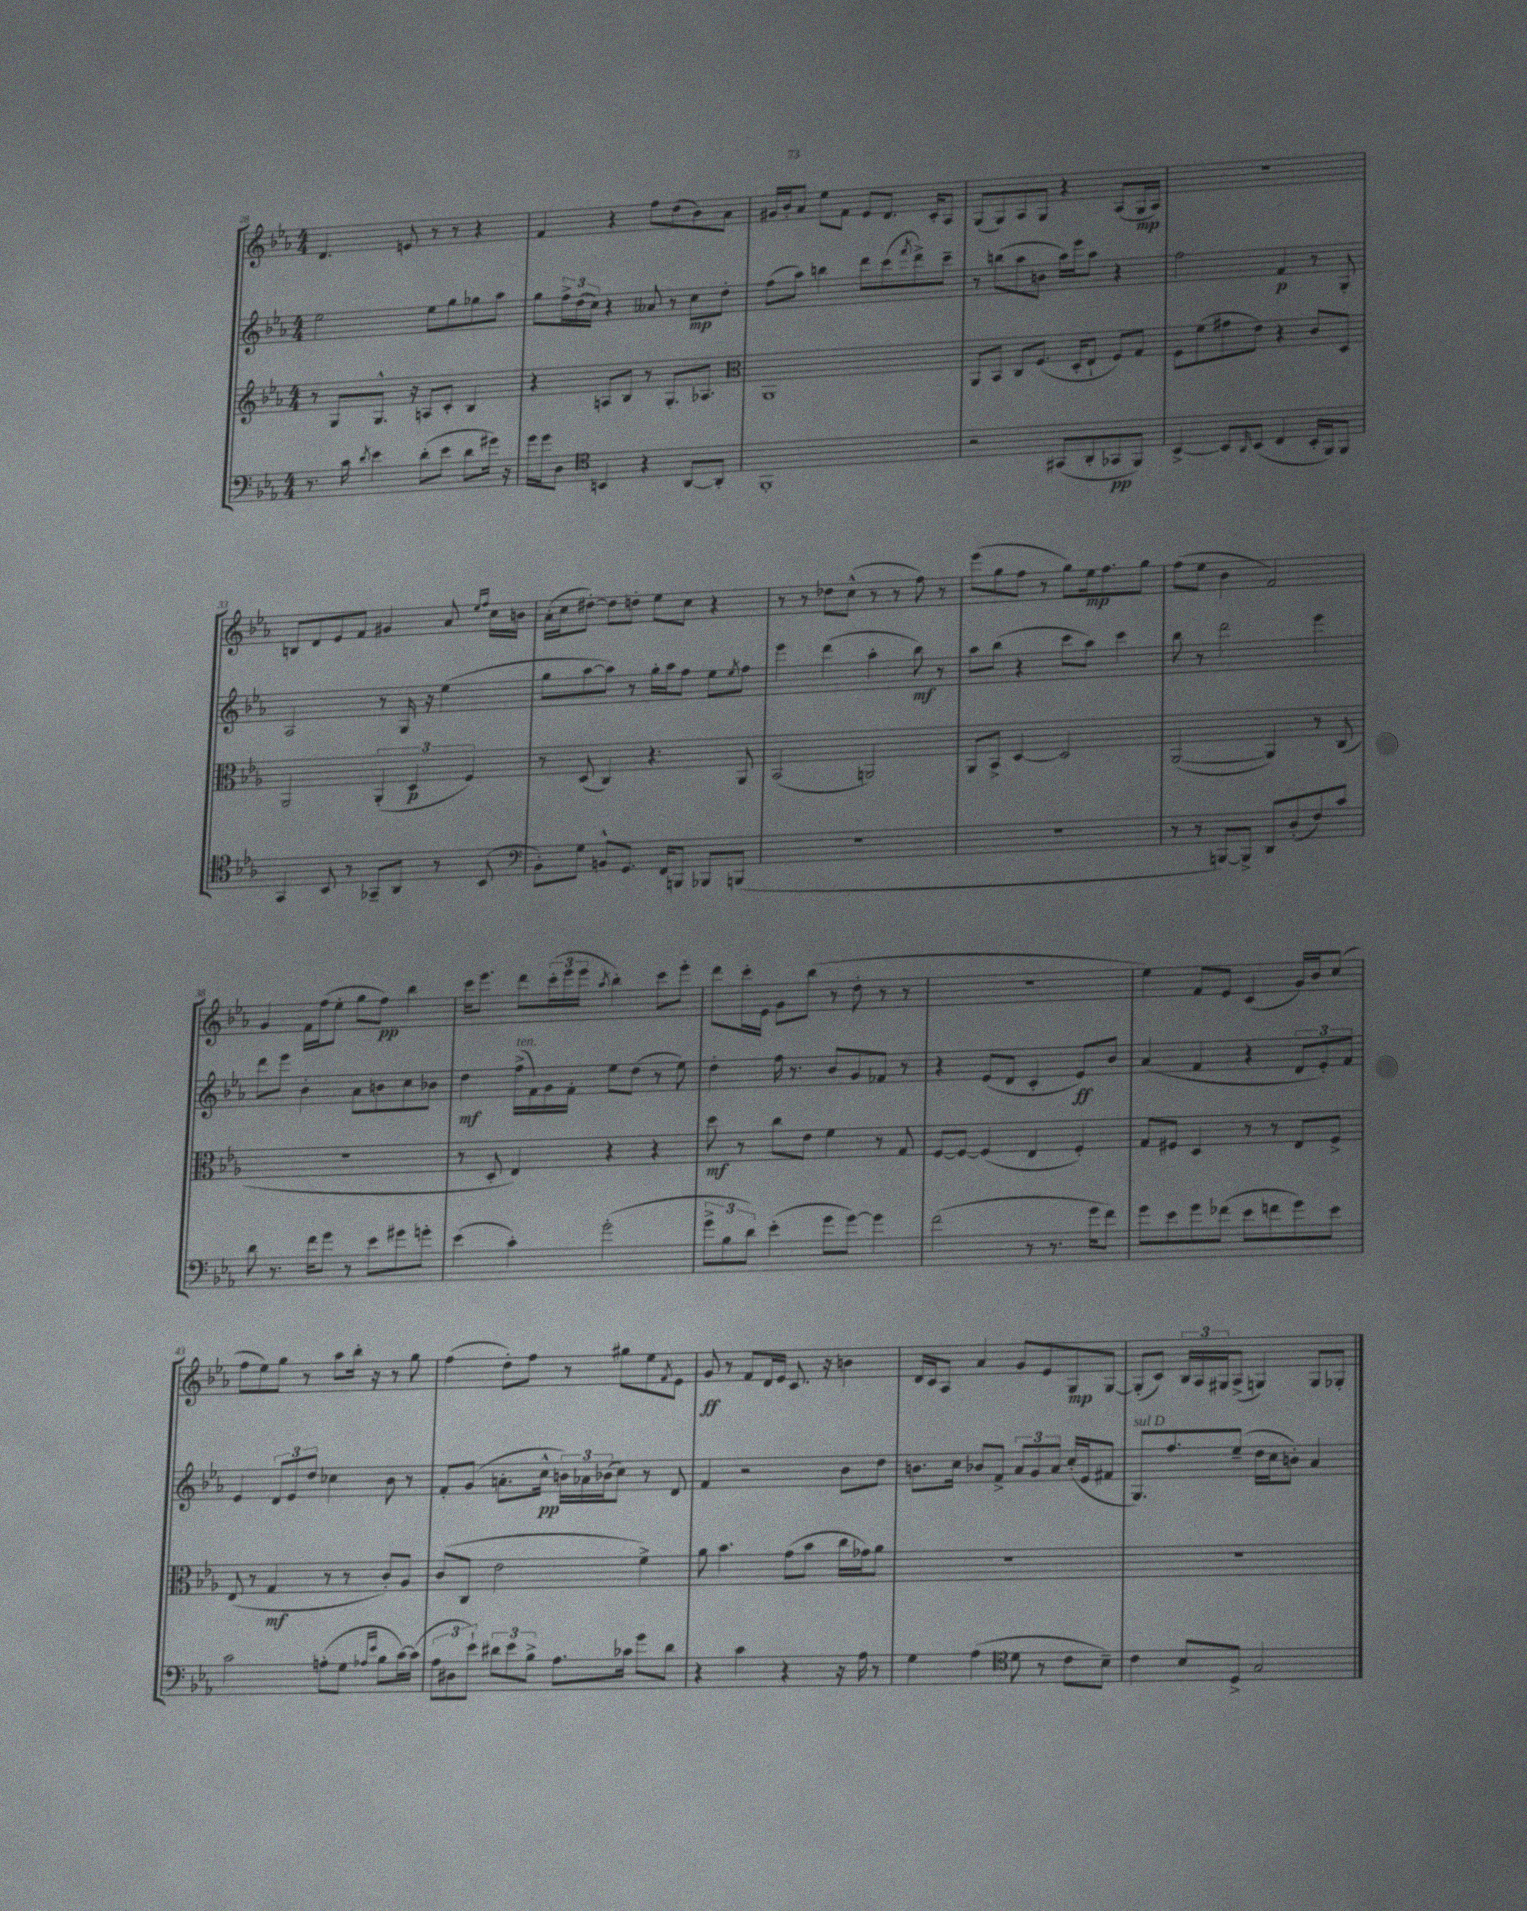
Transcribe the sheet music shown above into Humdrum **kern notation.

**kern	**dynam	**kern	**dynam	**kern	**dynam	**kern	**dynam
*part4	*part4	*part3	*part3	*part2	*part2	*part1	*part1
*staff4	*staff4	*staff3	*staff3	*staff2	*staff2	*staff1	*staff1
*clefF4	*	*clefG2	*	*clefG2	*	*clefG2	*
*k[b-e-a-]	*	*k[b-e-a-]	*	*k[b-e-a-]	*	*k[b-e-a-]	*
*M4/4	*	*M4/4	*	*M4/4	*	*M4/4	*
=28	=28	=28	=28	=28	=28	=28	=28
8.r	.	8r	.	2ee-\	.	4.d/	.
.	.	8G/L	.	.	.	.	.
16c\	.	.	.	.	.	.	.
8qd/	.	.	.	.	.	.	.
4e-\	.	8.G^^/J	.	.	.	.	.
.	.	.	.	.	.	8en/	.
.	.	16r	.	.	.	.	.
(8d'\L	.	8An/L	.	8ee-\L	.	8r	.
8e-\J	.	8c'/J	.	8gg\	.	8r	.
8d\L	.	4B-/	.	8gg-X\	.	4r	.
16g#X\Jk)	.	.	.	8aa-\J	.	.	.
16r	.	.	.	.	.	.	.
=29	=29	=29	=29	=29	=29	=29	=29
16g\LL	.	4r	.	8gg\L	.	4f/	.
16g\J	.	.	.	.	.	.	.
8D\J	.	.	.	24ff^\L	.	.	.
.	.	.	.	(24dd\	.	.	.
.	.	.	.	24cc\JJ)	.	.	.
*clefC4	*	*	*	*	*	*	*
4BBn/	.	8An/L	.	4r	.	4r	.
.	.	8B-/J	.	.	.	.	.
4r	.	8r	.	8a--X/	.	8ff\L	.
.	.	8.G'/L	.	8r	.	(8dd\	.
[8AA-/L	.	.	.	8cc\L	mp	8b-\)	.
.	.	8.A-X/J	.	.	.	.	.
8AA-'/J]	.	.	.	8dd'\J	.	8a-\J	.
=30	=30	=30	=30	=30	=30	=30	=30
*	*	*clefC3	*	*	*	*	*
1FF'	.	1AA-	.	(8ff\L	.	16g#X/LL	.
.	.	.	.	.	.	16b-'/J	.
.	.	.	.	8aa-\J)	.	8a-/J	.
.	.	.	.	4bbn\	.	8ee-\L	.
.	.	.	.	.	.	8f\J	.
.	.	.	.	8ddd\L	.	8e-/L	.
.	.	.	.	(8ccc\	.	8.d/J	.
.	.	.	.	8qfff/	.	.	.
.	.	.	.	8ddd^\)	.	.	.
.	.	.	.	.	.	16c'/KL	.
.	.	.	.	8ccc~\J	.	8A-/J	.
=31	=31	=31	=31	=31	=31	=31	=31
2r	.	8AA-/L	.	8r	.	(8G/L	.
.	.	8BB-/J	.	(8bbn\L	.	8G/)	.
.	.	8C/L	.	8aa-\	.	8A-/	.
.	.	(8.F/J	.	8bn\J	.	8G/J	.
(8GG#X/L	.	.	.	16aa-\LL)	.	4r	.
.	.	16D'/KL	.	16eee-\J	.	.	.
8AA-'/	.	8E-`/J	.	8aa-\J	.	.	.
8GG-X/	pp	8F/L)	.	4r	.	(8A-/L	.
8FF/J)	.	8G/J	.	.	.	16G/L	mp
.	.	.	.	.	.	16A-/JJ)	.
=32	=32	=32	=32	=32	=32	=32	=32
[4BB-^/	.	8F\L	.	2ff\	.	1r	.
.	.	(8f\	.	.	.	.	.
8BB-/L]	.	8g#X\	.	.	.	.	.
16qqAA-/	.	.	.	.	.	.	.
(8BB-/J	.	8e-\J)	.	.	.	.	.
4C/	.	4r	.	4f/	p	.	.
16BB-'/LL	.	8c/L	.	8r	.	.	.
16FF/J)	.	.	.	.	.	.	.
8FF/J	.	8D/J	.	8G'/	.	.	.
!!LO:LB:g=z
=33	=33	=33	=33	=33	=33	=33	=33
4GG/	.	2AA-/	.	2A-/	.	8Bn/L	.
.	.	.	.	.	.	8d/	.
8BB-/	.	.	.	.	.	8e-/	.
8r	.	.	.	.	.	8f/J	.
8GG-X~/L	.	(6AA-'/	.	8r	.	4g#X/	.
8AA-/J	.	.	.	16G/	.	.	.
.	.	6D/	p	.	.	.	.
.	.	.	.	16r	.	.	.
8r	.	.	.	(4ee-\	.	8a-/	.
.	.	6F/)	.	.	.	.	.
.	.	.	.	.	.	16qqee-/LL	.
.	.	.	.	.	.	16qqff/JJ	.
(8BB-/	.	.	.	.	.	16cc\LL	.
.	.	.	.	.	.	16bn\JJ	.
=34	=34	=34	=34	=34	=34	=34	=34
*clefF4	*	*	*	*	*	*	*
8BB-'\L)	.	8r	.	8gg\L	.	(16a-'\LL	.
.	.	.	.	.	.	16cc\J	.
8G\J	.	(8D/	.	[8aa-\	.	[8dd#X'\J)	.
8BBn^^/L	.	4C/)	.	8aa-\J])	.	8dd#\L]	.
8.GG/J	.	.	.	8r	.	8ddn'\J	.
.	.	4.r	.	16gg'\LL	.	8ee-\L	.
16FF/KL	.	.	.	16aa-\J	.	.	.
8BBBn/J	.	.	.	8ff\J	.	8cc\J	.
8BBB-X/L	.	.	.	8ee-\L	.	4r	.
.	.	.	.	8qee-/	.	.	.
(8BBBn/J	.	8AA-/	.	8ff\J	.	.	.
=35	=35	=35	=35	=35	=35	=35	=35
1r	.	(2BB-/	.	4eee-\	.	8r	.
.	.	.	.	.	.	8r	.
.	.	.	.	(4ddd\	.	8dd-X\L	.
.	.	.	.	.	.	(8cc^^\J	.
.	.	2AAn/)	.	4aa-'\	.	8r	.
.	.	.	.	.	.	8r	.
.	.	.	.	8bb-\)	mf	8ff\)	.
.	.	.	.	8r	.	8r	.
=36	=36	=36	=36	=36	=36	=36	=36
1r	.	8AA-/L	.	8aa-\L	.	(8eee-\L	.
.	.	8BB-^/J	.	(8bb-\J	.	8gg\	.
.	.	[4D/	.	4r	.	8ff\J	.
.	.	.	.	.	.	8r	.
.	.	2D/]	.	8ccc\L	.	8gg\L)	.
.	.	.	.	8aa-\J)	.	16ee-\k	mp
.	.	.	.	.	.	8.ff\	.
.	.	.	.	4ccc\	.	.	.
.	.	.	.	.	.	8gg\J	.
=37	=37	=37	=37	=37	=37	=37	=37
8r	.	([2AA-/	.	8bb-\	.	(8ff\L	.
8r	.	.	.	8r	.	8ee-\J	.
[8BBBn/L)	.	.	.	2ddd\	.	4b-\	.
8BBB^/J]	.	.	.	.	.	.	.
8DD/L	.	4AA-/])	.	.	.	2f/)	.
(8D'/	.	.	.	.	.	.	.
8F/)	.	8r	.	4eee-\	.	.	.
8c/J	.	(8C/	.	.	.	.	.
!!LO:LB:g=z
=38	=38	=38	=38	=38	=38	=38	=38
8d\	.	1r	.	8ddd\L	.	4g/	.
8.r	.	.	.	8eee-\J	.	.	.
.	.	.	.	4b-'\	.	16f\LL	.
16f\KL	.	.	.	.	.	(16ff\J	.
8g\J	.	.	.	.	.	8ee-'\J	.
8r	.	.	.	8a-\L	.	8gg\L	.
8e-\L	.	.	.	8bn\	.	8ff\J)	pp
8g#X\	.	.	.	8cc\	.	4bb-\	.
8gn'\J	.	.	.	8b-X\J	.	.	.
=39	=39	=39	=39	=39	=39	=39	=39
(4e-\	.	8r	.	4dd\	mf	16ccc\KL	.
.	.	.	.	.	.	8.eee-\J	.
.	.	8D'/	.	.	.	.	.
!	!	!	!	!LO:TX:a:i:t=ten.	!	!	!
4c'\)	.	4E-/)	.	(16ff^\LL	.	8ddd\L	.
.	.	.	.	16f\)	.	.	.
.	.	.	.	16g\	.	(24ccc'\L	.
.	.	.	.	.	.	24eee-\	.
.	.	.	.	16f'\JJ	.	.	.
.	.	.	.	.	.	24eee-\JJ	.
.	.	.	.	.	.	8qaa-/	.
(2g'\	.	4r	.	8ee-\L	.	4bb-'\)	.
.	.	.	.	(8dd\J	.	.	.
.	.	4r	.	8r	.	8ccc\L	.
.	.	.	.	8ee-\)	.	8eee-'\J	.
=40	=40	=40	=40	=40	=40	=40	=40
12g^\L	.	8dd\	mf	4dd'\	.	8ddd\L	.
12B-\	.	.	.	.	.	.	.
.	.	8r	.	.	.	16ccc'\L	.
12d\J)	.	.	.	.	.	.	.
.	.	.	.	.	.	16e-\JJ	.
(4e-'\	.	8cc\L	.	16ff\	.	8g\L	.
.	.	.	.	8.r	.	.	.
.	.	8e-\J	.	.	.	(8bb-\J	.
8g\L	.	4f\	.	8b-/L	.	8r	.
[8g\J)	.	.	.	8g/	.	8dd'\	.
4g\]	.	8r	.	8f-X/J	.	8r	.
.	.	8G/	.	8r	.	8r	.
=41	=41	=41	=41	=41	=41	=41	=41
(2f\	.	[8F/L	.	4r	.	1r	.
.	.	8F/J_	.	.	.	.	.
.	.	(4F/]	.	(8e-/L	.	.	.
.	.	.	.	8d/J	.	.	.
8r	.	4E-/	.	4c'/	.	.	.
8.r	.	.	.	.	.	.	.
.	.	4F'/)	.	8e-/L)	ff	.	.
16g\KL	.	.	.	.	.	.	.
8f\J)	.	.	.	8b-/J	.	.	.
=42	=42	=42	=42	=42	=42	=42	=42
8g\L	.	8G/L	.	(4a-/	.	4ee-\)	.
8e-\	.	8F#X/J	.	.	.	.	.
8g\	.	4D/	.	4f/	.	8f/L	.
(8f-X\J	.	.	.	.	.	8e-/J	.
8e-\L	.	8r	.	4r	.	(4c/	.
8fn\	.	8r	.	.	.	.	.
8g\)	.	8E-/L	.	12d/L	.	16g/LL)	.
.	.	.	.	.	.	16b-/J	.
.	.	.	.	12e-'/)	.	.	.
8e-\J	.	8F#^/J	.	.	.	(8cc/J	.
.	.	.	.	12f/J	.	.	.
!!LO:LB:g=z
=43	=43	=43	=43	=43	=43	=43	=43
2c\	.	(8E-/	.	4e-/	.	8ff\L	.
.	.	8r	.	.	.	8ee-\)	.
.	.	4G/	mf	12d/L	.	8gg\J	.
.	.	.	.	12e-/	.	.	.
.	.	.	.	.	.	8r	.
.	.	.	.	12dd/J	.	.	.
(8An'\L	.	8r	.	4cc-X\	.	8aa-\L	.
8G\J	.	8r	.	.	.	16bb-'\Jk	.
.	.	.	.	.	.	16r	.
16qqA-X/LL	.	.	.	.	.	.	.
16qqe-/JJ	.	.	.	.	.	.	.
8B-\L	.	8c'/L)	.	8b-\	.	8r	.
[16c\L)	.	8A-/J	.	8r	.	8gg\	.
(16c\JJ]	.	.	.	.	.	.	.
=44	=44	=44	=44	=44	=44	=44	=44
12A-\L	.	(8c/L	.	8f'/L	.	(4ff\	.
12D#X\	.	.	.	.	.	.	.
.	.	8C/J	.	(8g/J	.	.	.
12e-`\J)	.	.	.	.	.	.	.
12d#X\L	.	2e-\	.	8.an'\L	.	8dd'\L)	.
12e-\	.	.	.	.	.	.	.
.	.	.	.	.	.	8ff\J	.
12B-^\J	.	.	.	.	.	.	.
.	.	.	.	16cc^^\Jk	pp	.	.
8.A-\L	.	.	.	24bn\LL)	.	8r	.
.	.	.	.	24a-X\	.	.	.
.	.	.	.	(24b-X\J	.	.	.
.	.	.	.	8cc\J)	.	8gg#X\L	.
16c-X\Jk	.	.	.	.	.	.	.
8g\L	.	4f^\)	.	8r	.	8ee-\	.
.	.	.	.	.	.	8qf/	.
8d#\J	.	.	.	8d/	.	8e-\J	.
=45	=45	=45	=45	=45	=45	=45	=45
4r	.	8a-\	.	4f/	.	8g/	ff
.	.	4.b-\	.	.	.	8r	.
4c\	.	.	.	2r	.	8f/L	.
.	.	.	.	.	.	16d/L	.
.	.	.	.	.	.	16e-/JJ	.
4r	.	(8g\L	.	.	.	8.c/	.
.	.	8b-\J	.	.	.	.	.
.	.	.	.	.	.	16r	.
16r	.	16cc\LL	.	8b-\L	.	4bn\	.
16A-\	.	16g-X\J)	.	.	.	.	.
8r	.	8a-\J	.	8dd\J	.	.	.
=46	=46	=46	=46	=46	=46	=46	=46
4G\	.	1r	.	8.bn\L	.	16d/LL	.
.	.	.	.	.	.	16c/J	.
.	.	.	.	.	.	8A-/J	.
.	.	.	.	16cc\Jk	.	.	.
(4A-\	.	.	.	8b-X/L	.	4a-/	.
.	.	.	.	8f^/J	.	.	.
*clefC4	*	*	*	*	*	*	*
8d\	.	.	.	12a-/L	.	8g/L	.
.	.	.	.	12g/	.	.	.
8r	.	.	.	.	.	8e-/	.
.	.	.	.	12a-/J	.	.	.
8c\L	.	.	.	(16cc'/LL	.	8G/	mp
.	.	.	.	16e-/J	.	.	.
8B-~\J)	.	.	.	8f#X/J	.	[8G/J	.
=47	=47	=47	=47	=47	=47	=47	=47
!	!	!	!	!LO:TX:a:i:t=sul D	!	!	!
4c\	.	1r	.	8.G/L)	.	(8G'/L]	.
.	.	.	.	.	.	8c/J)	.
.	.	.	.	8.ff/	.	.	.
8B-/L	.	.	.	.	.	24B-/LL	.
.	.	.	.	.	.	24A-/	.
.	.	.	.	.	.	24G#X/J	.
8D^/J	.	.	.	(8ee-~/J	.	(8A-^/J	.
2G/	.	.	.	16dd\LL	.	4Gn/)	.
.	.	.	.	16cc\J	.	.	.
.	.	.	.	8bn'\J)	.	.	.
.	.	.	.	4a-/	.	8G/L	.
.	.	.	.	.	.	8G-X'/J	.
==	==	==	==	==	==	==	==
*-	*-	*-	*-	*-	*-	*-	*-
